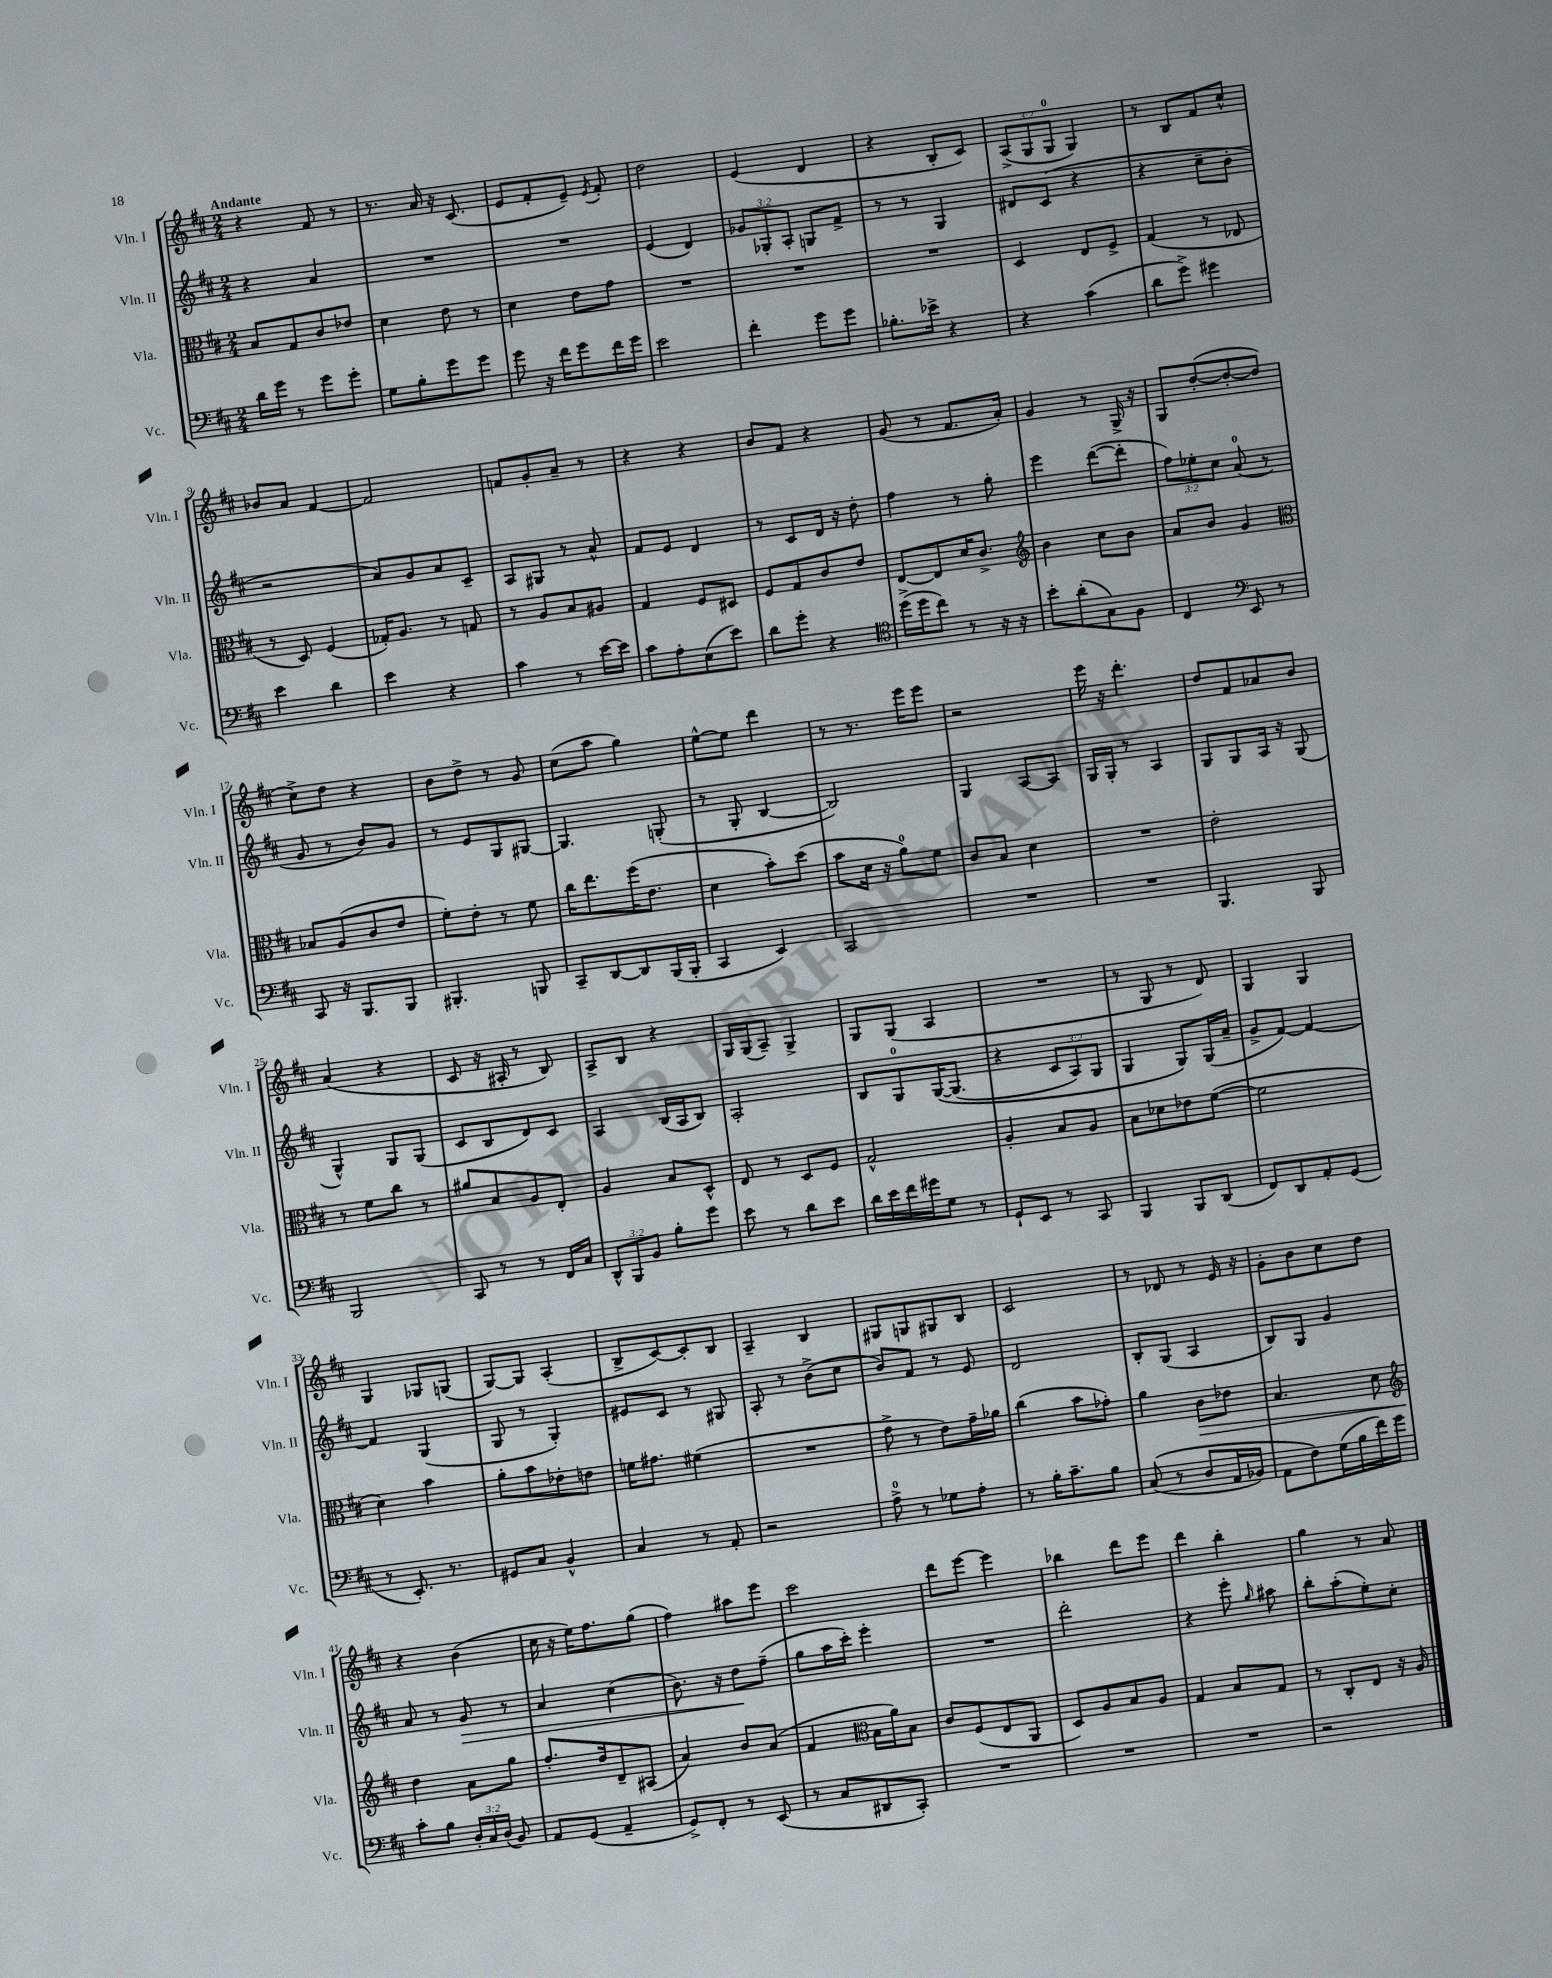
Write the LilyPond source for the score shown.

<<
\new StaffGroup <<
\new Staff = "s0" \with { instrumentName = "Vln. I" shortInstrumentName = "Vln. I" } {
    \clef treble \key d \major \numericTimeSignature \time 2/4 \override Staff.TupletNumber.text = #tuplet-number::calc-fraction-text \tempo "Andante"
    \autoBeamOff r4 fis'8 r8 |
    r8. a'16 r16 cis'8.( |
    e'8[ fis'8-. e'8]--) \acciaccatura { e'8 } fis'8-. |
    d''2 |
    e'4( d'4 |
    r4 b8[-. cis'8]) |
    \tuplet 3/2 { a8[->( g8 g8]-0 } g4) |
    r8 b8[ fis'8 cis''8]-^ |
    bes'8[ a'8] fis'4~ |
    fis'2 |
    f'8[ g'8-. a'8]-- r8 |
    r4 r4 |
    b'8[ fis'8] r4 |
    g'8( r8 fis'8.[ a'16]-.) |
    g'4 r8 g16-> r16 |
    g8[ d''8~-.( d''8~-. d''8] |
    cis''8[->) d''8] r4 |
    b'8[ d''8]-> r8 g'8 |
    cis''8[( a''8] g''4) |
    e''8[~-^ e''8] d'''4 |
    r8 r8. e'''16[ e'''8] |
    r2 |
    e'''16 r16 d'''4.-. |
    d''8[ fis'8 aes'8 b'8] |
    a'4( r4 |
    cis'8 r16 ais16-. r8 b8) |
    a8[-> b8] r4 |
    g16[ g16( a8]--) g4-> |
    g8[ g8]( a4 |
    R2 |
    r8 g8 r8 d'8) |
    g4 g4 |
    g4 ges8[ g8]( |
    g8[~) g8] a4-.( |
    b8[-> cis'8~) cis'8-. b8] |
    a4-- b4 |
    gis8[ g8 gis8 b8] |
    cis'2 |
    r8 des'8 r8 e'16 r16 |
    g'8[-. b'8 cis''8 d''8] |
    r4 b'4( |
    cis''16 r16 e''16[) fis''8. g''8]( |
    fis''4) ais''8[ e'''8] |
    cis'''2 |
    d'''8[ e'''8]~ e'''4 |
    bes''4 d'''8[ e'''8] |
    d'''4 b''4-. |
    g''4 r8 a'8 \bar "|." |
}
\new Staff = "s1" \with { instrumentName = "Vln. II" shortInstrumentName = "Vln. II" } {
    \clef treble \key d \major \numericTimeSignature \time 2/4 \override Staff.TupletNumber.text = #tuplet-number::calc-fraction-text
    \autoBeamOff r4 a'4 |
    R2 |
    R2 |
    e'4( d'4) |
    \tuplet 3/2 { ges'8[ ges8-. a8]-. } g8[ fis'8]-> |
    r8 r8 g4 |
    dis'8[ cis'8]( r4 |
    r4 cis''8[-- b'8]-. |
    r2 |
    a'8[) g'8 a'8 cis'8]-- |
    a8[ gis8] r8 a'8-^ |
    fis'8[ e'8] d'4 |
    r8 cis'8[ d'16] r16 d''8-. |
    fis''4 r8 g''8-. |
    e'''4 d'''8[~( d'''8]-. |
    \tuplet 3/2 { fis''8[) ees''8-. cis''8] } a'8-0( r8 |
    g'8 r8 b'8[) g'8] |
    r8 e'8[ g8 gis8]~ |
    gis4. g8-.( |
    r8 g8-. b4~ |
    b2) |
    g4 a8[~ a8] |
    g16[ g16]-. r8 a4 |
    g8[ g8 a16] r16 g8( |
    g4-^) g8[ g8]( |
    cis'8[ b8 d'8) cis'8] |
    a4 b16[( a16 b8]) |
    a2-. |
    b8[ g8-0 g16~\( g8.]( |
    r4 \tuplet 3/2 { cis'8[ a8) g8] } |
    g4 g8[\) g16( a'16]-- |
    g'8[-> fis'8]~) fis'4~ |
    fis'4 g4( |
    g8 r8 g4-.) |
    eis'8[ cis'8] r8 gis8 |
    a8-. r8 b'8[->( cis''8] |
    b'8[) fis'8] r8 e'8 |
    d'2 |
    b8[-. g8]( a4 |
    b8[) g8] g'4 |
    a'8 r8 g'8\> r8 |
    a'4 cis''4( |
    b'8.) r16 d''8[\! fis''8]--( |
    g''8[ a''16 cis'''16]-.) e'''4-. |
    R2 |
    d'''2-. |
    r4 e'''8-. \grace { g''16 } ais''8 |
    b''8[-. a''8-.( e''8-.) cis''8]-. \bar "|." |
}
\new Staff = "s2" \with { instrumentName = "Vla." shortInstrumentName = "Vla." } {
    \clef alto \key d \major \numericTimeSignature \time 2/4
    \autoBeamOff b8[ g8 cis'8 ees'8] |
    d'4 e'8 r8 |
    d'4 e'8[ g'8] |
    R2 |
    R2 |
    R2 |
    d4 e8[ fis8]-> |
    g4( r8 ees8 |
    r8 d8) fis4( |
    ges16[-.) a8.] r8 g8 |
    r8 a8[ b8 ais8] |
    g4 fis8[ dis8] |
    fis8[ g8 cis'8 e'8] |
    e8[~ e8 d'16 cis'8.]-> |
    \clef treble b'4 cis''8[ b'8] |
    a'8[ b'8] g'4 |
    \clef alto bes8[ a8( cis'8 e'8] |
    fis'8[-.) e'8]-. r8 fis'8 |
    cis''16[ e''8. fis''16( e'8.] |
    d'4 b'8[-.) d''8]( |
    b'8[ d'16] r16 a'8[-0) fis'8] |
    cis'8[ b8] d'4 |
    R2 |
    e'2-. |
    r8 fis'8[ cis''8] r8 |
    ais'8[ b8 a8 e8]-. |
    a4 b8[ d8]-^ |
    e8 r8 d8[ fis8] |
    g2-^ |
    a4-. b8[ a8] |
    b8[ des'8 ees'8 fis'8]~( |
    fis'2 |
    d'4) b'4 |
    a'8[-. b'8 ees'8-. e'8] |
    f'16[ gis'8.] fis'4( |
    R2 |
    g'8-> r8 e'8[) g'16-- aes'16] |
    cis''4( b'8[ ges'8]-.) |
    a'4 cis'8[\> ees'8] |
    b4. d'8 |
    \clef treble d''4\! a'8[ g''8] |
    fis''8.[-. d''16 d'8-- ais8]( |
    a'4) b'8[ a'8]( |
    fis'4 \clef alto b16[ a'16) b8] |
    cis'8[ fis8( e8 a,8] |
    d8[) a8 b8 a8] |
    g4 b8[ g8] |
    r8 cis8[-. e8] r16 a16 \bar "|." |
}
\new Staff = "s3" \with { instrumentName = "Vc." shortInstrumentName = "Vc." } {
    \clef bass \key d \major \numericTimeSignature \time 2/4 \override Staff.TupletNumber.text = #tuplet-number::calc-fraction-text
    \autoBeamOff d'16[ g'16] r8 g'8[ g'8]-. |
    g8[ b8-. g'8 g'8] |
    g'8 r16 fis'16[ g'8 fis'16 g'16] |
    e'2 |
    fis'4-. g'8[ g'8] |
    bes8.[-. ees'16]-> r4 |
    r4 cis'4( |
    d'8[ g'8]->) gis'4 |
    e'4 d'4 |
    e'4 r4 |
    cis'4 r8 e'16[~ e'16] |
    cis'8[ a8-. e8( e'8]) |
    d'8[ g'8]-. r4 |
    \clef tenor d''16[->( d''16 cis''8]) r8 r16 r16 |
    b'8[-. a'8-.( g8) fis8] |
    cis4 \clef bass e,8 r8 |
    cis,8 r16 b,,8.[ b,,8] |
    bis,,4.-. b,,8 |
    cis,8[-- d,8~ d,8 b,,16( b,,16]-. |
    cis,4 e,4) |
    cis,2 |
    R2 |
    R2 |
    b,,4. b,,8 |
    b,,2 |
    cis,8 r8 r8 fis,16[ cis16] |
    \tuplet 3/2 { d,8[-^ b,,8 b,8] } b8[-. g'8] |
    e'8 r8 d'8[ e'8] |
    d'16[ e'16 fis'16 gis'16 g8] r8 |
    g,8[-! e,8] r8 cis,8 |
    b,,4 b,,8[ d,8]( |
    fis,8[) d,8 a,8-. g,8]( |
    r8 e,8.-.) r8. |
    gis,8[ cis8] b,4-^ |
    cis4 r8 a,8-. |
    r2 |
    a8-0-> r8 ges8[ a8]-. |
    r8 b16[-. cis'8.-- b8] |
    cis8(\( r8 d8[ a,16 bes,16]) |
    a,8[ fis8\) g16( b16 fis'16) g'16] |
    cis'8[-. b8] \tuplet 3/2 { d16[-. cis16 d16]( } b,8) |
    a,8[ g,8]( a,4-- |
    g,8[->) fis,8]-. r8 e,8( |
    r8 cis8[ dis,8 cis,8]-.) |
    R2 |
    R2 |
    R2 |
    r2 \bar "|." |
}
>>
>>
